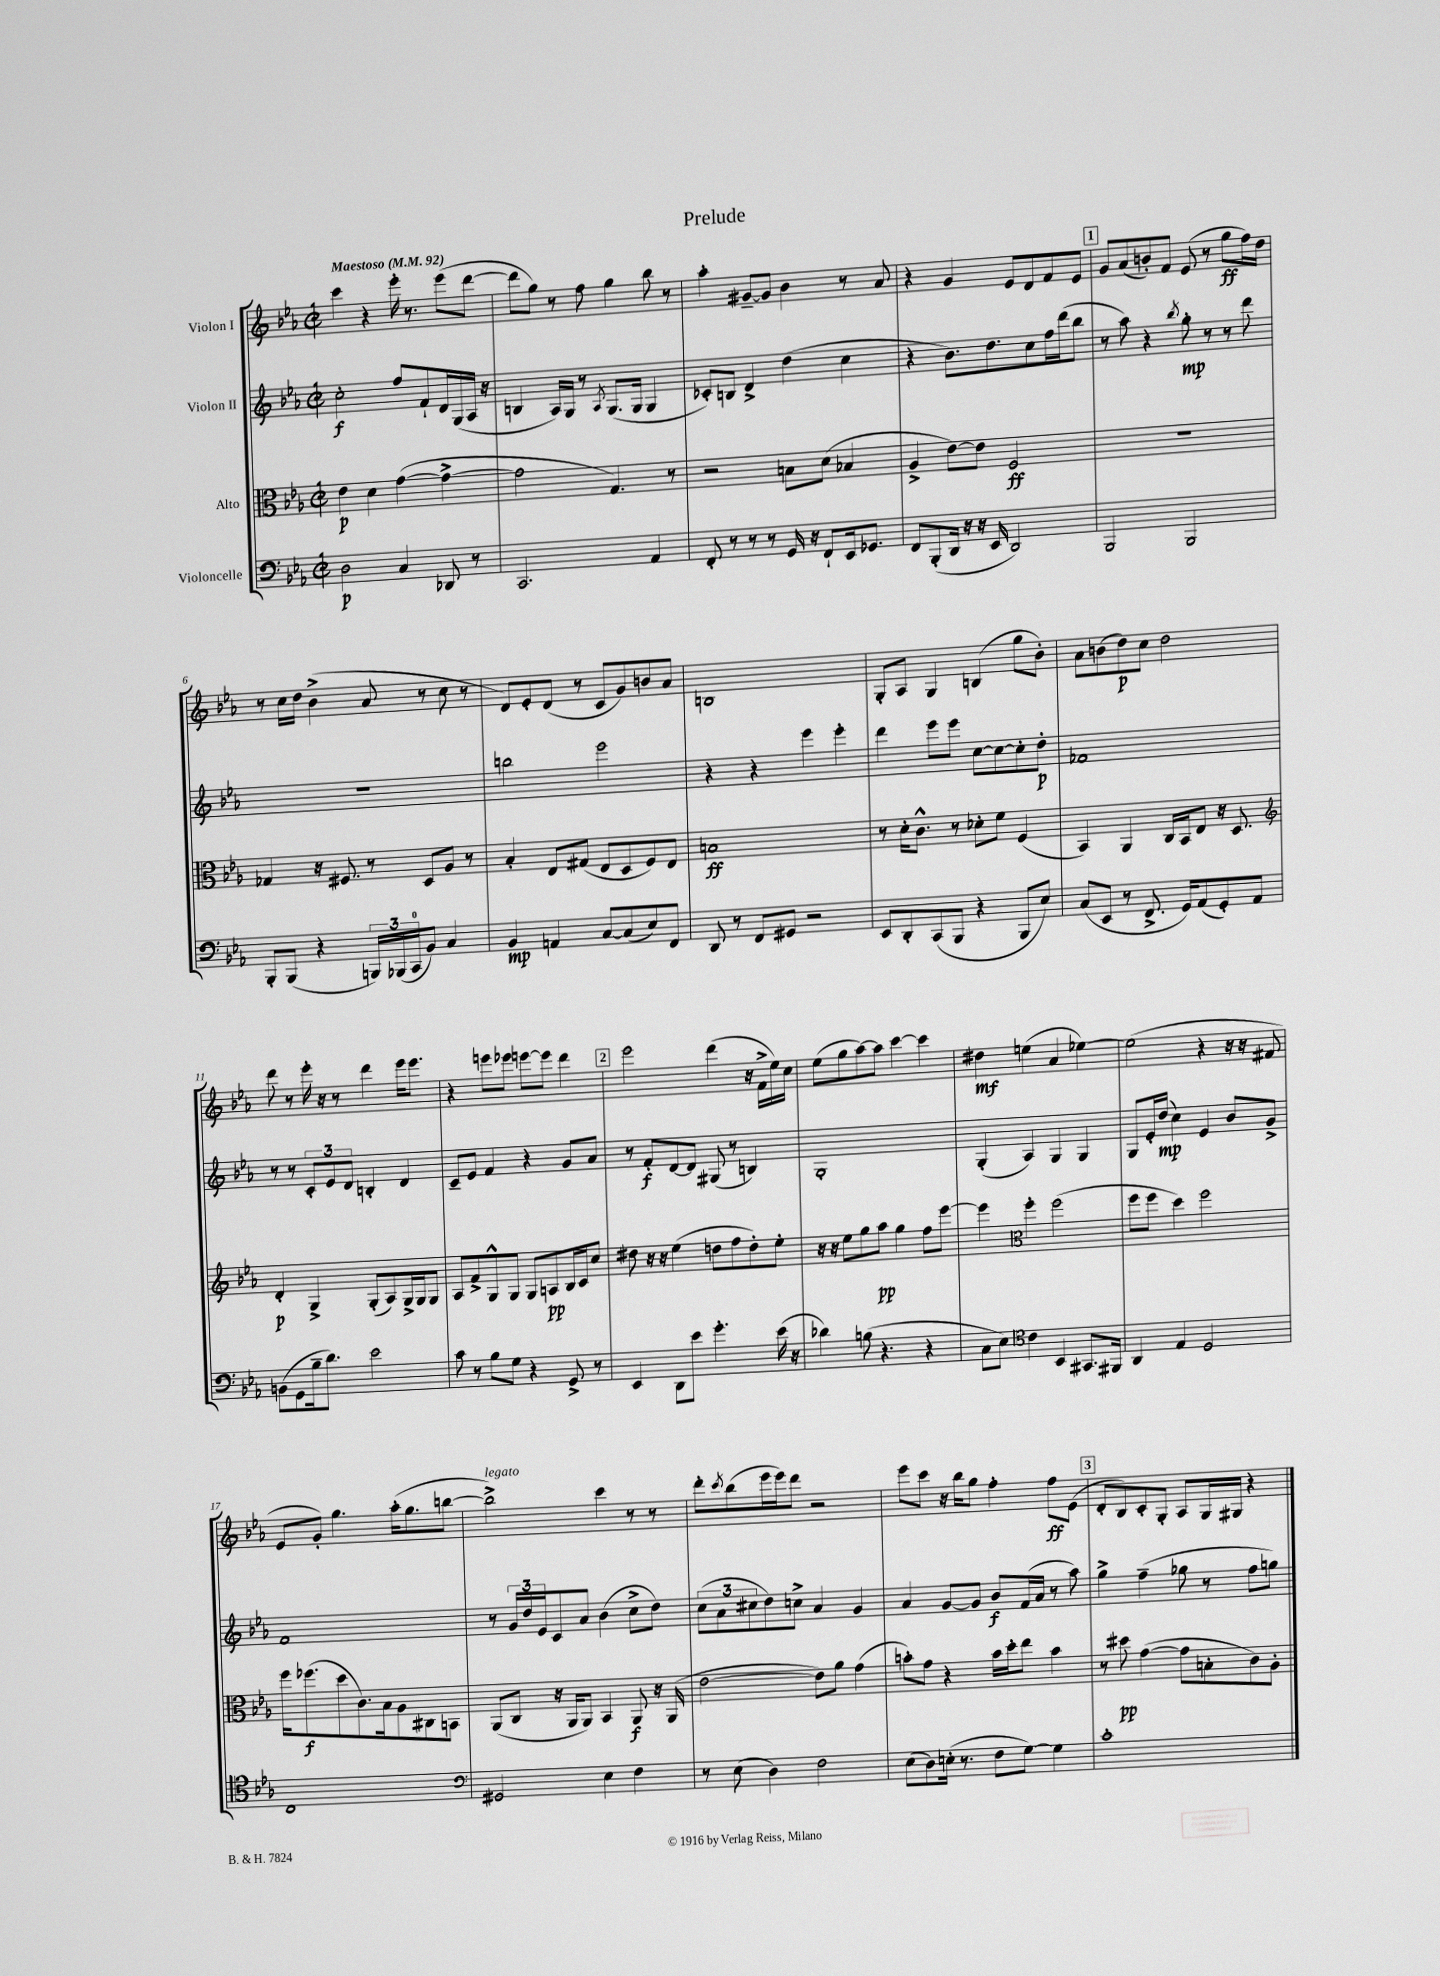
\header { title = "Prelude" }
<<
\new StaffGroup <<
\new Staff = "s0" \with { instrumentName = "Violon I" } {
    \clef treble \key ees \major \defaultTimeSignature \time 2/2 \tempo "Maestoso" 4 = 92
    c'''4 r4 ees'''16-. r8. ees'''8( d'''8~ |
    d'''8 g''8) r8 f''8 g''4 bes''8 r8 |
    aes''4-. gis'8~-- gis'8 bes'4 r8 aes'8 |
    r4 g'4 ees'8 d'8 f'8 ees'8 |
    \mark \markup { \box "1" } g'8 aes'8( b'8-.) f'8 ees'8( r8 g''8\ff f''16) d''16 |
    r8 c''16 d''16 bes'4->( aes'8 r8 c''8 r8 |
    d'8) ees'8-. d'8( r8 c'8 g'8) b'8 aes'8 |
    b1 |
    g8-. aes8 g4 b4( g''8 bes'8-.) |
    aes'8 b'8( d''8\p) c''8 d''2 |
    d'''8 r8 ees'''16-. r16 r8 d'''4 ees'''16 ees'''8. |
    r4 e'''8 ees'''8 e'''8~ e'''8 d'''4 |
    \mark \markup { \box "2" } ees'''2 d'''4( r16 f'16-> ees''16) c''16 |
    ees''8( g''8 aes''8~) aes''8 c'''4~ c'''4 |
    dis''4\mf e''4( aes'4 ees''4~) |
    ees''2( r4 r16 r16 fis'8 |
    ees'8 g'8-.) g''4. aes''16-.( g''8. b''8~ |
    b''2->^\markup { \italic "legato" }) c'''4 r8 r8 |
    d'''8-. \acciaccatura { c'''8 } bes''8( ees'''16 ees'''16) d'''8 r2 |
    ees'''8 c'''8 r16 bes''16 g''8 f''4-. f''8\ff ees'8( |
    \mark \markup { \box "3" } d'8-. bes8) c'8-. g8-. aes8 g16 gis16 r4 \bar "|." |
}
\new Staff = "s1" \with { instrumentName = "Violon II" } {
    \clef treble \key ees \major \defaultTimeSignature \time 2/2
    c''2-.\f f''8 f'8-! d'16 g16( aes16 r16 |
    b4 aes16) g16 r8 \acciaccatura { aes8 } g8.( g16 g4 |
    ces'8-.) b8 d'4-> d''4( c''4 |
    r4 bes'8.) d''8. c''8 f''16 d'''16( bes''8 |
    \mark \markup { \box "1" } r8 aes''8) r4 \acciaccatura { bes''8 } g''8-.\mp r8 r8 d'''8 |
    R1 |
    b''2 ees'''2 |
    r4 r4 ees'''4 ees'''4-. |
    d'''4 ees'''8 ees'''8 c''8~ c''8~ c''8-. d''8-.\p |
    fes'1 |
    r8 r8 \tuplet 3/2 { c'8-. ees'8 d'8 } b4-. d'4 |
    c'8-- ees'8 f'4 r4 g'8 aes'8 |
    \mark \markup { \box "2" } r8 f'8-.\f d'8~ d'8 gis8( r8 b4) |
    g1-. |
    g4-.( aes4) g4 g4 |
    g8 ees'16-. d''16\mp( c''4) ees'4 bes'8 g'8-> |
    f'1 |
    r8 \tuplet 3/2 { g'16 d''16 ees'16 } c'8 aes'8 bes'4( c''8-> d''8) |
    \tuplet 3/2 { c''8( aes'8 cis''8 } d''8) c''8-> aes'4 g'4 |
    aes'4 g'8~ g'8 bes'8\f f'16( aes'16 r8 aes''8) |
    \mark \markup { \box "3" } g''4-> f''4--( ges''8 r8 f''8 g''8) \bar "|." |
}
\new Staff = "s2" \with { instrumentName = "Alto" } {
    \clef alto \key ees \major \defaultTimeSignature \time 2/2
    ees'4\p d'4 g'4~( g'4~-> |
    g'2 g4.) r8 |
    r2 b8 d'8( bes4 |
    aes4-> ees'8~) ees'8 f2\ff |
    \mark \markup { \box "1" } r1 |
    ges4 r16 fis8. r8 d8 aes8 r8 |
    bes4-. ees8 gis8( ees8 d8 f8) ees8 |
    b1\ff |
    r8 d'16-. c'8.-^ r8 des'8-. f'8 f4( |
    bes,4) aes,4 c16 bes,16 ees8 r16 d8. |
    \clef treble d'4-.\p g4-> g8-.( aes8) g16-> g16 g8 |
    aes8 f'8-> g8-^ g8 g8 a8\pp bes16 c'16 c''8 |
    \mark \markup { \box "2" } dis''8 r16 r16 ees''4( d''8 f''8 d''8-.) ees''8-. |
    r16 r16 ees''8 g''8 aes''8\pp g''4 f''8 ees'''8~ |
    ees'''4 \clef alto f''4-. f''2( |
    f''8 f''8 d''4) f''2 |
    f''16 fes''8.\f( d''8 c'8.) bes16 aes8 cis8 b,8 |
    aes,8( c8 r16 aes,16 aes,8) bes,4 aes,8\f r16 aes,16( |
    ees'2~ ees'8) aes'8 g'4( |
    b'8-.) g'8 r4 b'16 d''16-. ees''8 b'4 |
    \mark \markup { \box "3" } r8 dis''8\pp g'4~( g'8 b8-. c'8) aes8-. \bar "|." |
}
\new Staff = "s3" \with { instrumentName = "Violoncelle" } {
    \clef bass \key ees \major \defaultTimeSignature \time 2/2
    d2\p c4 des,8 r8 |
    c,2. aes,4 |
    f,8-. r8 r8 r8 g,16 r16 f,8-! ees,16 ges,8. |
    f,8 bes,,8-.( d,16 r16 r16 ees,16 d,2) |
    \mark \markup { \box "1" } bes,,2 bes,,2 |
    bes,,8-. bes,,8( r4 \tuplet 3/2 { b,,16) bes,,16( c,16-0 } bes,8) c4 |
    bes,4\mp a,4 c8~ c8( ees8) f,8 |
    d,8 r8 f,8 gis,8 r2 |
    ees,8 d,8-. c,8( bes,,8 r4 bes,,8 ees8) |
    c8( ees,8 r8 f,8.-> g,16) aes,8( g,8-.) aes,8 |
    b,8( g,8 bes16-- d'8.) ees'2 |
    c'8 r8 bes8 g8 r4 g,8-> r8 |
    \mark \markup { \box "2" } ees,4 d,8 ees'8 g'4.-. ees'16( r16 |
    des'4) b8( r4. r4 |
    c8 ees8) \clef tenor c'4 bes,4 gis,8. fis,16 |
    aes,4 ees4 d2 |
    c1 |
    \clef bass gis,2 ees4 f4 |
    r8 ees8( d4) f2 |
    ees8( d8) e16-.( r8. f8 g8~) g4 |
    \mark \markup { \box "3" } c'1-. \bar "|." |
}
>>
>>
